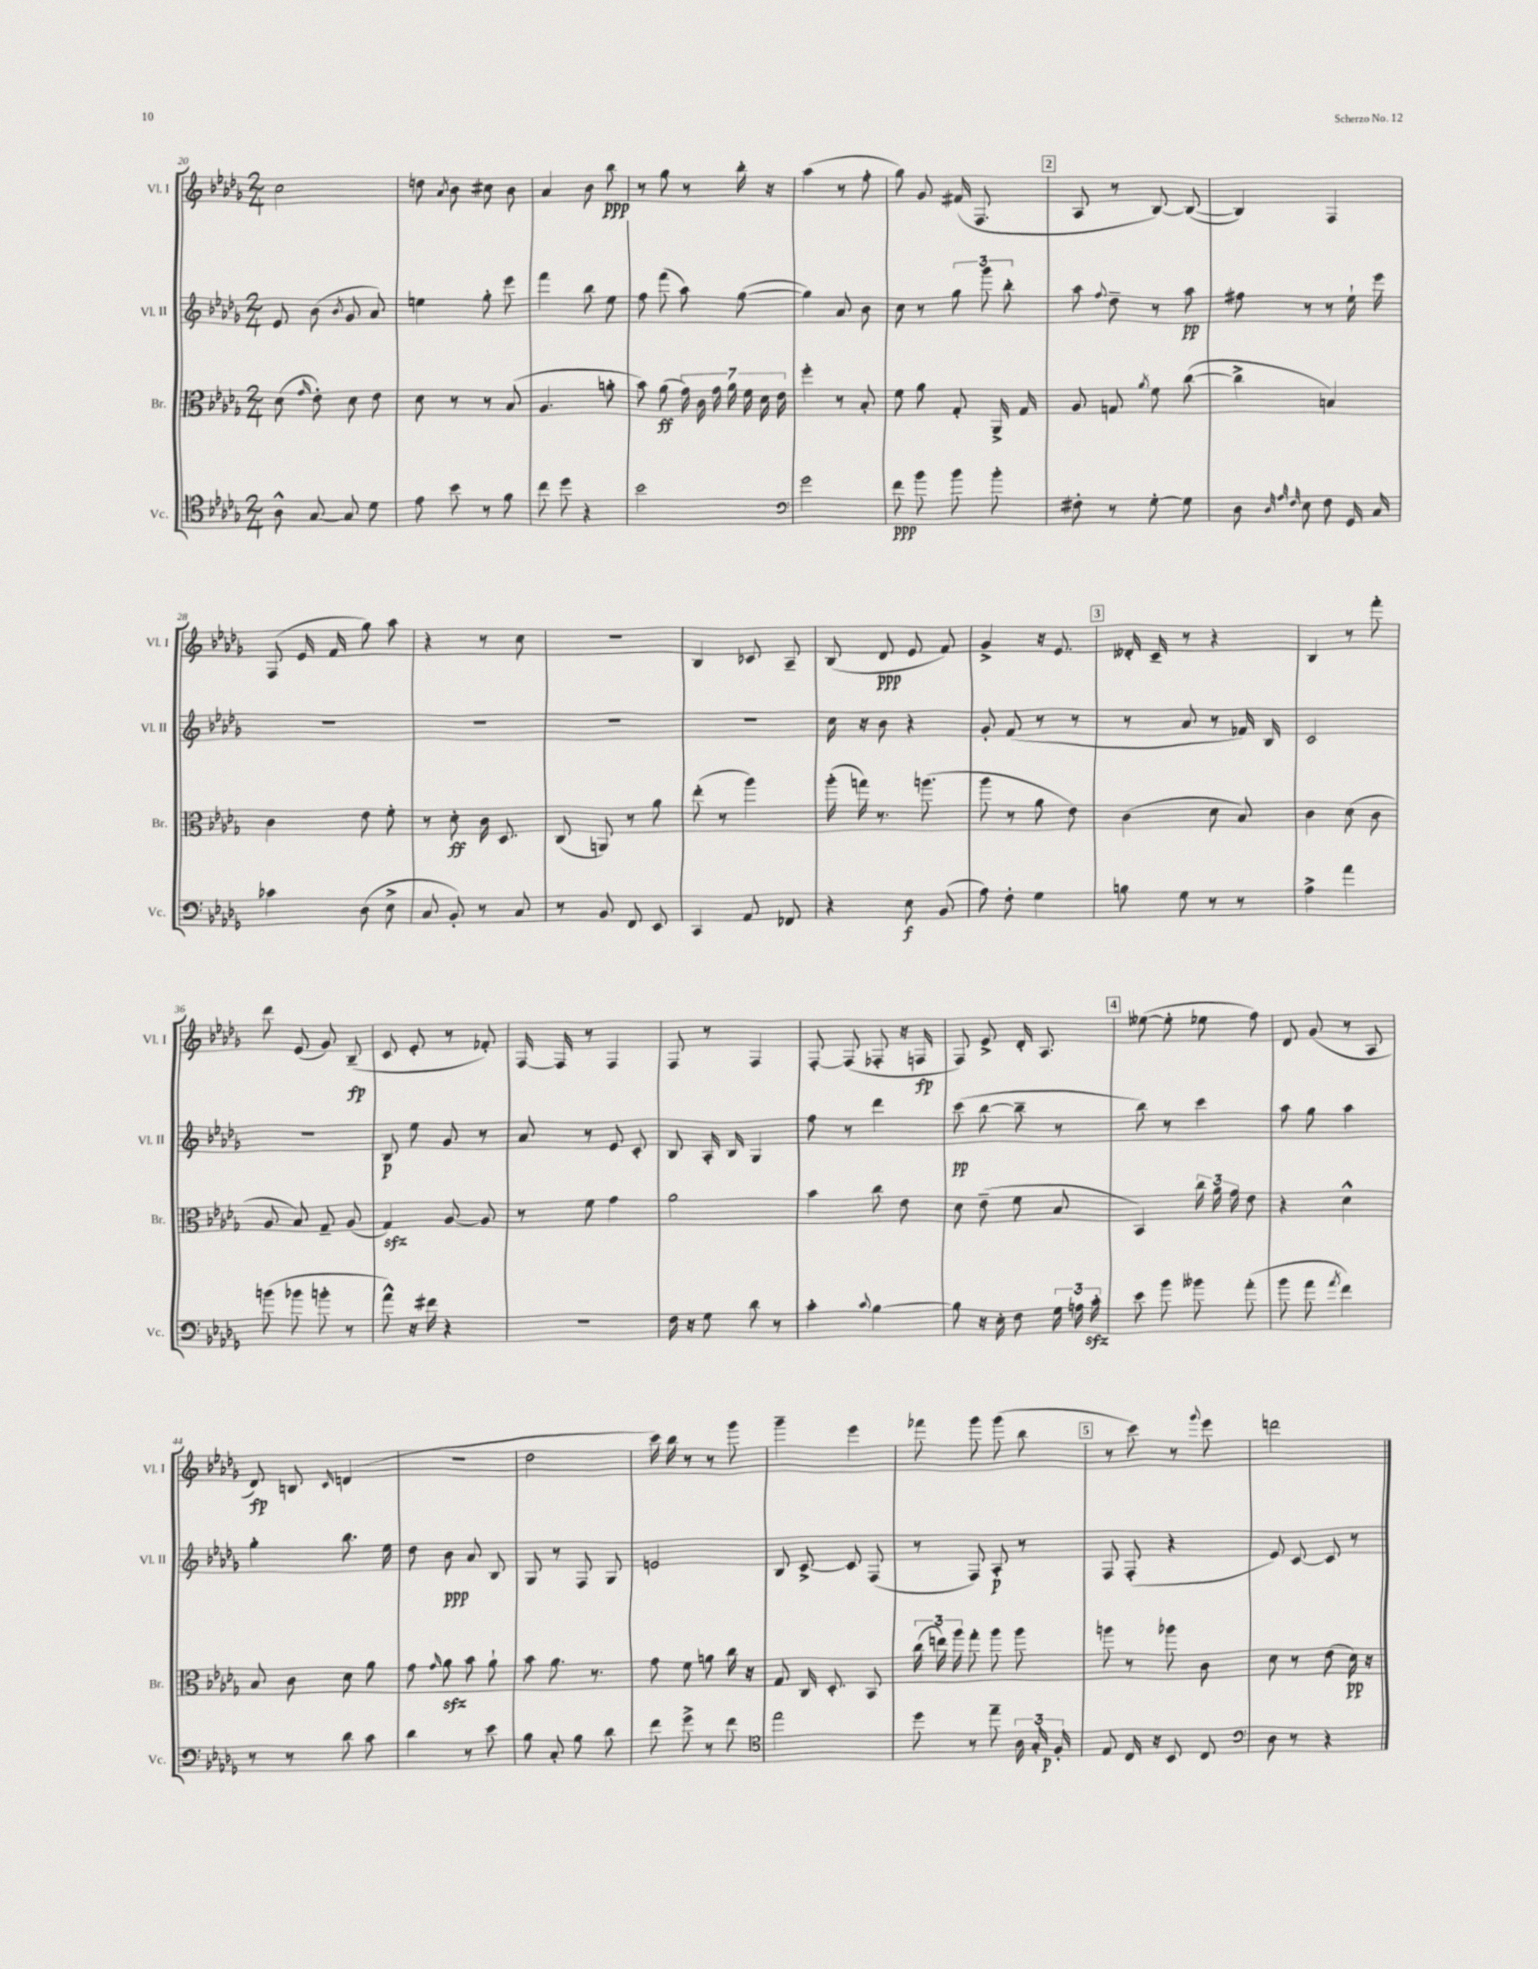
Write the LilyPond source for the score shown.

<<
\new StaffGroup <<
\new Staff = "s0" \with { instrumentName = "Vl. I" shortInstrumentName = "Vl. I" } {
    \clef treble \key des \major \numericTimeSignature \time 2/4
    \autoBeamOff c''2 |
    d''8 \acciaccatura { aes'8 } bes'8 cis''8 bes'8 |
    aes'4 bes'8 bes''8\ppp |
    r8 ges''8 r8 bes''16-. r16 |
    aes''4( r8 f''8-. |
    ges''8) ges'8 fis'16( f8. |
    \mark \markup { \box "2" } aes8 r8 bes8~) bes8~( |
    bes4) f4 |
    f8( ees'16 f'16 ges''8) aes''8 |
    r4 r8 c''8 |
    r2 |
    bes4 ces'8 aes8-- |
    bes8( des'8\ppp ees'8 f'8) |
    ges'4-> r16 ees'8. |
    \mark \markup { \box "3" } deses'16-. c'16-- r8 r4 |
    bes4 r8 f'''8-. |
    des'''8 ees'8( ges'8) bes8--\fp( |
    c'8 ees'8-. r8 fes'8-.) |
    f16~ f16 r8 f4 |
    f8 r8 f4 |
    f8~-. f8( fes8-. r16 f16\fp |
    f8) ees'8-> des'16-. aes8. |
    \mark \markup { \box "4" } eeses''8~( eeses''8-. ees''8 f''8) |
    des'8 ges'8( r8 aes8 |
    des'8\fp) b8 \grace { c'16 } d'4( |
    r2 |
    des''2 |
    c'''16) bes''16 r8 r8 ges'''8 |
    ges'''4-- ees'''4 |
    fes'''8 ges'''8 ges'''8( bes''8 |
    \mark \markup { \box "5" } r8 c'''8) r8 \appoggiatura { ges'''8 } ees'''8 |
    d'''2 \bar "|." |
}
\new Staff = "s1" \with { instrumentName = "Vl. II" shortInstrumentName = "Vl. II" } {
    \clef treble \key des \major \numericTimeSignature \time 2/4
    \autoBeamOff ees'8 bes'8( \acciaccatura { bes'8 } ges'8 aes'8) |
    e''4 ges''8-. ees'''8 |
    f'''4 bes''8 ees''8 |
    f''8 f'''8( aes''8) ges''8~( |
    ges''4) aes'8 bes'8 |
    c''8 r8 \tuplet 3/2 { ges''8 ges'''8 bes''8-. } |
    \mark \markup { \box "2" } aes''8 \appoggiatura { f''8 } des''8-- r8 aes''8\pp |
    fis''8 r8 r8 ees''16-! ees'''16 |
    R2 |
    R2 |
    R2 |
    R2 |
    c''16 r16 bes'8 r4 |
    ges'8-. f'8( r8 r8 |
    \mark \markup { \box "3" } r8 aes'8 r8 fes'16) bes16 |
    c'2 |
    r2 |
    bes8\p ees''8 ges'8 r8 |
    aes'8 r8 ees'8 c'8-. |
    bes8 aes16-. bes16 ges4 |
    f''8 r8 des'''4 |
    c'''8\pp( bes''8~ bes''8-- r8 |
    \mark \markup { \box "4" } bes''8) r8 c'''4 |
    aes''8 ges''8 aes''4 |
    ges''4-. bes''8. ees''16 |
    des''8 bes'8\ppp aes'8 bes8 |
    ges8 r8 f8 ges8 |
    e'2 |
    bes8 c'8~-> c'8 f8( |
    r8 f8) aes8-.\p r8 |
    \mark \markup { \box "5" } f8 f8-.( r4 |
    ees'8) c'8~ c'8 r8 \bar "|." |
}
\new Staff = "s2" \with { instrumentName = "Br." shortInstrumentName = "Br." } {
    \clef alto \key des \major \numericTimeSignature \time 2/4
    \autoBeamOff des'8( \grace { ges'16 } ees'8-.) des'8 ees'8 |
    des'8 r8 r8 bes8( |
    aes4. a'8-. |
    bes'8) aes'8\ff( \tuplet 7/4 { ges'16) c'16 ges'16 aes'16 f'16 des'16 ees'16 } |
    f''4-. r8 bes8-. |
    f'8 aes'8 ges8-. aes,16-> ges16 |
    \mark \markup { \box "2" } aes8 g8 \acciaccatura { aes'8 } f'8 c''8~( |
    c''4-> b4) |
    c'4 ees'8 f'8-. |
    r8 des'8-.\ff c'16 des8. |
    c8( a,8) r8 aes'8 |
    ees''8-.( r8 aes''4) |
    aes''16-.( g''16) r8. a''8.( |
    aes''8 r8 aes'8 ees'8) |
    \mark \markup { \box "3" } c'4( des'8 bes8) |
    c'4 des'8( c'8 |
    aes8 bes8) ges8-- aes8( |
    ges4\sfz) aes8~ aes8 |
    r8 f'8 ges'4 |
    aes'2 |
    bes'4 c''8 ees'8 |
    des'8 ees'8--( f'8 bes8 |
    \mark \markup { \box "4" } bes,4) \tuplet 3/2 { c''16 aes'16 ges'16 } ees'8 |
    r4 des'4-^ |
    bes8 c'8 des'8 aes'8 |
    ges'8 \grace { ges'16 } aes'8\sfz bes'8 aes'8-! |
    bes'8 aes'8. r8. |
    ges'8 f'8 a'8 c''16 r16 |
    ges8 c16 des8.-. bes,8 |
    \tuplet 3/2 { c''16( e''16) aes''16 } ges''8-. aes''8 aes''8 |
    \mark \markup { \box "5" } a''8 r8 aes''8 c'8 |
    des'8 r8 ees'8( des'16\pp) r16 \bar "|." |
}
\new Staff = "s3" \with { instrumentName = "Vc." shortInstrumentName = "Vc." } {
    \clef tenor \key des \major \numericTimeSignature \time 2/4
    \autoBeamOff aes8-^ ges8~ ges8 des'8 |
    ees'8 bes'8 r8 f'8 |
    c''8 des''8 r4 |
    bes'2 |
    \clef bass ges'2 |
    f'8\ppp bes'8 bes'8 bes'8-. |
    \mark \markup { \box "2" } fis8-. r8 ges8~-. ges8 |
    des8 \grace { des32 aes32 f32 } ees8 f8 ges,16 c16 |
    ces'4 des8( ees8-> |
    c8 bes,8-.) r8 c8 |
    r8 bes,8 f,8 ees,8 |
    c,4 aes,8 fes,8 |
    r4 ees8\f bes,8( |
    aes8) f8-. ges4 |
    \mark \markup { \box "3" } b8 ges8 r8 r8 |
    aes4-> aes'4 |
    b'8( bes'8 b'8-. r8 |
    aes'8-^) r16 fis'16 r4 |
    R2 |
    f16 r16 ges8 des'8 r8 |
    c'4-. \appoggiatura { c'8 } bes4~ |
    bes8 r16 ees16-. f8 \tuplet 3/2 { ges16 a16 c'16-.\sfz } |
    \mark \markup { \box "4" } ees'8 bes'8 beses'8 aes'8-.( |
    bes'8 aes'8 \acciaccatura { aes'8 } f'4) |
    r8 r8 des'8 c'8 |
    des'4 r8 ees'8 |
    bes8 c8-. bes8 des'8 |
    f'8 ges'8-> r8 f'8 |
    \clef tenor ees''2 |
    des''8 r8 ees''8-- \tuplet 3/2 { aes16 ges16-. f16-.\p } |
    \mark \markup { \box "5" } ees8 c16 r16 bes,8 c8 |
    \clef bass des8 r8 r4 \bar "|." |
}
>>
>>
\layout { \context { \Score currentBarNumber = #20 } }
